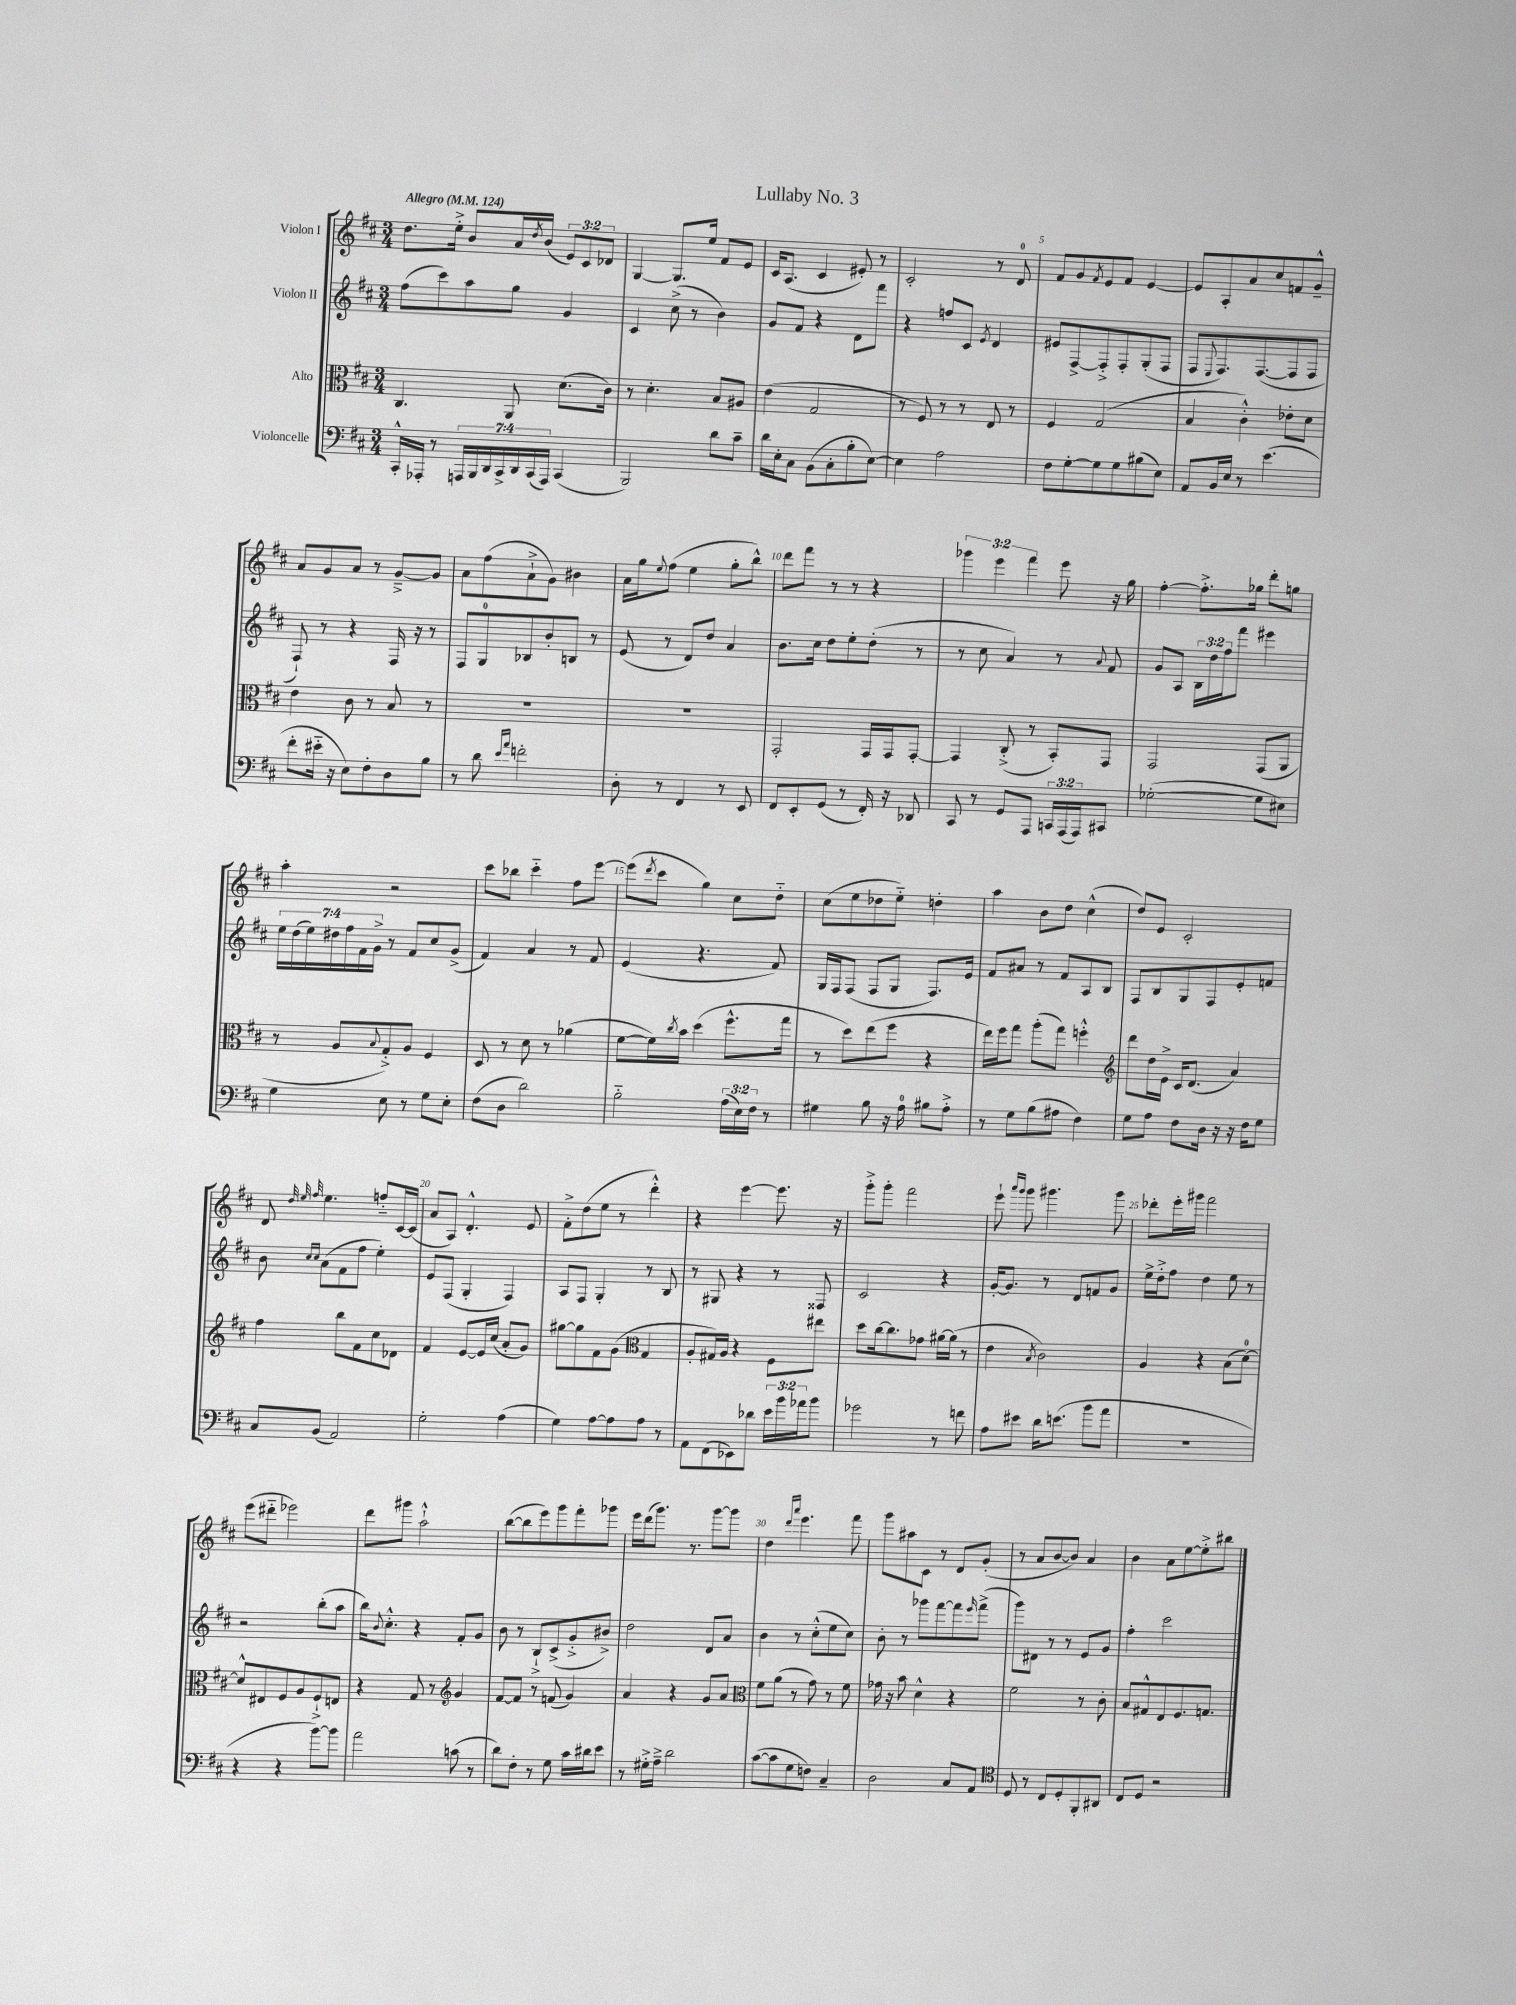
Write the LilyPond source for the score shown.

\header { title = "Lullaby No. 3" }
<<
\new StaffGroup <<
\new Staff = "s0" \with { instrumentName = "Violon I" } {
    \clef treble \key d \major \numericTimeSignature \time 3/4 \override Staff.TupletNumber.text = #tuplet-number::calc-fraction-text \tempo "Allegro" 4 = 124
    d''8. e''16-.-> b'8 a'16 \acciaccatura { d''8 } b'16( \tuplet 3/2 { e'8) cis'8 des'8 } |
    g4~ g8. e''16 fis'8 e'8 |
    cis'16 a8.( cis'4 eis'8-.) r8 |
    cis'2-. r8 d'8-0 |
    fis'8 g'8 \acciaccatura { fis'8 } e'8 fis'8 e'4~ |
    e'8 a8-. a'8 cis''8 f'8 g'8---^ |
    a'8 g'8 a'8 r8 g'8~---> g'8 |
    a'8 fis''8( a'8-!-> g'8) bis'4 |
    a'16 g''16 \appoggiatura { e''8 } fis''8( e''4 g''8-. b''8-^) |
    d'''8 fis'''8 r8 r8 r4 |
    \tuplet 3/2 { ges'''4 e'''4 fis'''4 } e'''8 r16 g''16 |
    fis''4~-. fis''8.-.-> ges''16 d'''8-. g''8 |
    a''4-. r2 |
    cis'''8 bes''8 cis'''4-_ fis''8 e'''8~ |
    e'''8( \acciaccatura { d'''8 } cis'''8 g''4) cis''8 d''8-_ |
    cis''8( e''8 des''8 e''8-_) d''4-. |
    a''4 b'8 d''8 cis''4-^( |
    d''8) e'8 cis'2-. |
    d'8 \grace { d''32 e''32 fis''32 } e''4. f''8-_ cis'16~ cis'16( |
    a'8 a8) d'4.-.-^ e'8 |
    fis'8-.-> d''8( e''8 r8 d'''4-.-^) |
    r4 e'''4~ e'''8. r16 |
    g'''8-.-> g'''8-. fis'''2 |
    e'''8-! \grace { a'''16 g'''16 } g'''8 gis'''4. gis'''8 |
    des'''8-. e'''16-. gis'''16 fis'''2 |
    e'''8( dis'''8-_ ees'''2) |
    d'''8 gis'''8 a''2-!-^ |
    b''8~( b''8 e'''8) g'''8 fis'''8-. ges'''8 |
    e'''16 d'''16( g'''8.) r8. g'''8~ g'''8 |
    d''4 \grace { d'''16 a'''16 } e'''4. fis'''8 |
    g'''8 ais''8 cis'8 r8 d'8 g'8-.( |
    r8 a'8 b'8~ b'8) a'4 |
    b'4 a'8 e''8~ e''8-.-> bis''8 \bar "|." |
}
\new Staff = "s1" \with { instrumentName = "Violon II" } {
    \clef treble \key d \major \numericTimeSignature \time 3/4 \override Staff.TupletNumber.text = #tuplet-number::calc-fraction-text
    fis''8( cis'''8) a''8 g''8 g'4 |
    cis'4 cis''8->( r8 b'4) |
    g'8 fis'8 r4 d'8 fis'''8 |
    r4 f''8 cis'8 \acciaccatura { e'8 } d'4 |
    eis'8 fis8~-> fis8-.-> fis8-. g8-.( fis8 |
    fis8 \appoggiatura { e8 } fis8.) fis8.~( fis8 fis8 |
    fis8-!) r8 r4 fis16 r16 r8 |
    fis8 g8-0 bes8 b'8-. b8 r8 |
    e'8( r8 d'8) d''8 a'4 |
    b'8. cis''16 d''8 e''8-. d''8-.( r8 |
    r8 cis''8 a'4) r8 \appoggiatura { a'8 } fis'8 |
    g'8 a8 \tuplet 3/2 { b16 d''16 fis''16 } fis'''8 eis'''4 |
    \tuplet 7/4 { e''16 d''16( e''16) dis''16 fis''16 fis'16 g'16-> } r8 fis'8 cis''8 g'8->( |
    fis'4) a'4 r8 fis'8 |
    e'4( r4. fis'8) |
    g16 fis16 fis8( fis8 g8 fis8.) e'16 |
    fis'8 ais'8 r8 fis'8 a8 b8 |
    fis8 b8 g8 fis8 e'8-. f'8 |
    b'8 \grace { cis''16 cis''16 } a'8( fis'8 fis''8 e''4-.) |
    e'8 fis8( g4-. fis4) |
    a8 fis8 g4-. r8 b8 |
    r8 gis8 r4 r8 fisis8 |
    cis'2 r4 |
    g'16~-. g'8. r8 d'8 f'8 g'8 |
    e''16-> d''16-.-> fis''8 d''4 e''8 r8 |
    r2 b''8-.( a''8 |
    b''16) \appoggiatura { b'8 } cis''8.-.-^ r4 fis'8-. g'8 |
    b'8 r8 b8-!-> cis'8->( g'8-.-> bis'8->) |
    d''2 d'8 a'8 |
    b'4 r8 cis''8-.-^( e''8 cis''8) |
    b'8-. r8 ges'''8 fis'''8~ fis'''8 \grace { e'''16 } fis'''8->( |
    g'''8) dis'8 r8 r8 e'8 g'8 |
    fis''4-. cis'''2 \bar "|." |
}
\new Staff = "s2" \with { instrumentName = "Alto" } {
    \clef alto \key d \major \numericTimeSignature \time 3/4
    cis4. a,8 d'8.( cis'16) |
    r8 d'4.-. b8 ais8 |
    e'4( g2 |
    r8 fis8) r8 r8 e8 r8 |
    fis4 g2( |
    b4 cis'4-.-^) ees'8-. d'8 |
    e'4 cis'8 r8 b8 r8 |
    R2. |
    R2. |
    g,2-. g,16 g,16 g,8~-. |
    g,4 cis8-.->( r8 b,8-.) g,8 |
    g,2 g,8( a,8 |
    r8 a8 \appoggiatura { b8 } g8-.->) a8 fis4 |
    d8 r8 d'8 r8 aes'4( |
    fis'8~ fis'16) \acciaccatura { cis''8 } b'16 d''4( fis''8.-^ g''16 |
    r8 d''8) e''8( fis''8 r4 |
    e''16) fis''16 g''8 a''8-.( g''8) f''4-.-^ |
    \clef treble d'''8 d''16 e'16-> cis'16 d'8.( a'4) |
    fis''4 b''8 fis'8 cis''8 des'8 |
    fis'4 e'8~ e'16 cis''16( a'8-. g'8) |
    gis''8~ gis''8 fis'8 g'8( \clef alto g4 |
    a8-. gis16) a16 r4 fis8 eis''8 |
    d''8 cis''16~ cis''8. ges'8 ais'16~ ais'16( r8 |
    e'4 \acciaccatura { b8 } cis'2) |
    a4 r4 b8( d'8-0~) |
    d'8-^ eis8 fis8 a8 fis8-!-> e8 |
    r4 g8 r8 \clef treble g'4 |
    fis'8~ fis'8 r8 f'8( g'4) |
    a'4 r4 g'8 a'8 |
    \clef alto fis'8 a'8( r8 g'8) r8 fis'8 |
    ges'16 r16 b'8 d'4-^ r4 |
    fis'2 r8 cis'8-. |
    b8 gis8-^ e8 fis8. g8. \bar "|." |
}
\new Staff = "s3" \with { instrumentName = "Violoncelle" } {
    \clef bass \key d \major \numericTimeSignature \time 3/4 \override Staff.TupletNumber.text = #tuplet-number::calc-fraction-text
    cis,16-.-^ aes,,16-. r8 \tuplet 7/4 { a,,16 b,,16 d,16 cis,16-> d,16 cis,16( a,,16) } cis,4( |
    b,,2) d'8 cis'8-- |
    d'16 e16-. cis8 b,8( cis8-. b8-. e8~) |
    e4 a2 |
    fis8 g8~-. g8 g8 bis8( e8) |
    a,8 b,16 e16 r8 e'4.( |
    fis'8-. eis'16-_ r16 e8) fis8-. d8 b8 |
    r8 d'8 \grace { e'16 a'16 } f'2-. |
    d8-. r8 fis,4 r8 e,8 |
    fis,8 e,8-. g,8( r8 fis,16-.) r16 des,8 |
    cis,8 r8 g,8 a,,8 \tuplet 3/2 { c,16 a,,16( a,,16) } cis,8 |
    ges2~-.( ges8 eis8) |
    g4 e8 r8 g8 e8-. |
    fis8( d8 d'2) |
    b2-_ \tuplet 3/2 { a16( e16) fis16 } r8 |
    gis4 b8 r16 a16-0 bis8 a8-.-> |
    r8 g8 b8( ais8 fis4) |
    g8 a8 fis8 d16 r16 r16 fis16 g8 |
    cis8 b,8( a,2) |
    g2-. a4( |
    g4) a8~ a8 a8 r8 |
    a,8 fis,8( ees,8) des'8 \tuplet 3/2 { e'16 b'16 aes'16 } b'8 |
    ges'2 r8 f'8 |
    a8 eis'8 d'16 e'8.( b'8 a'8 |
    R2. |
    r4 r4 b'8~) b'8 |
    a'2 c'8( r8 |
    d'8) fis8-. r8 g8 cis'16 dis'16 e'8 |
    r8 gis16-.-> a16---> d'2 |
    cis'8~( cis'8 g8 f8) cis4-- |
    d2 cis8 a,8 |
    \clef tenor d8 r8 cis8 d8-. fis,8-. ais,8 |
    cis8 d8 r2 \bar "|." |
}
>>
>>
\layout { \context { \Score \override BarNumber.break-visibility = ##(#f #t #t) barNumberVisibility = #(every-nth-bar-number-visible 5) } }
